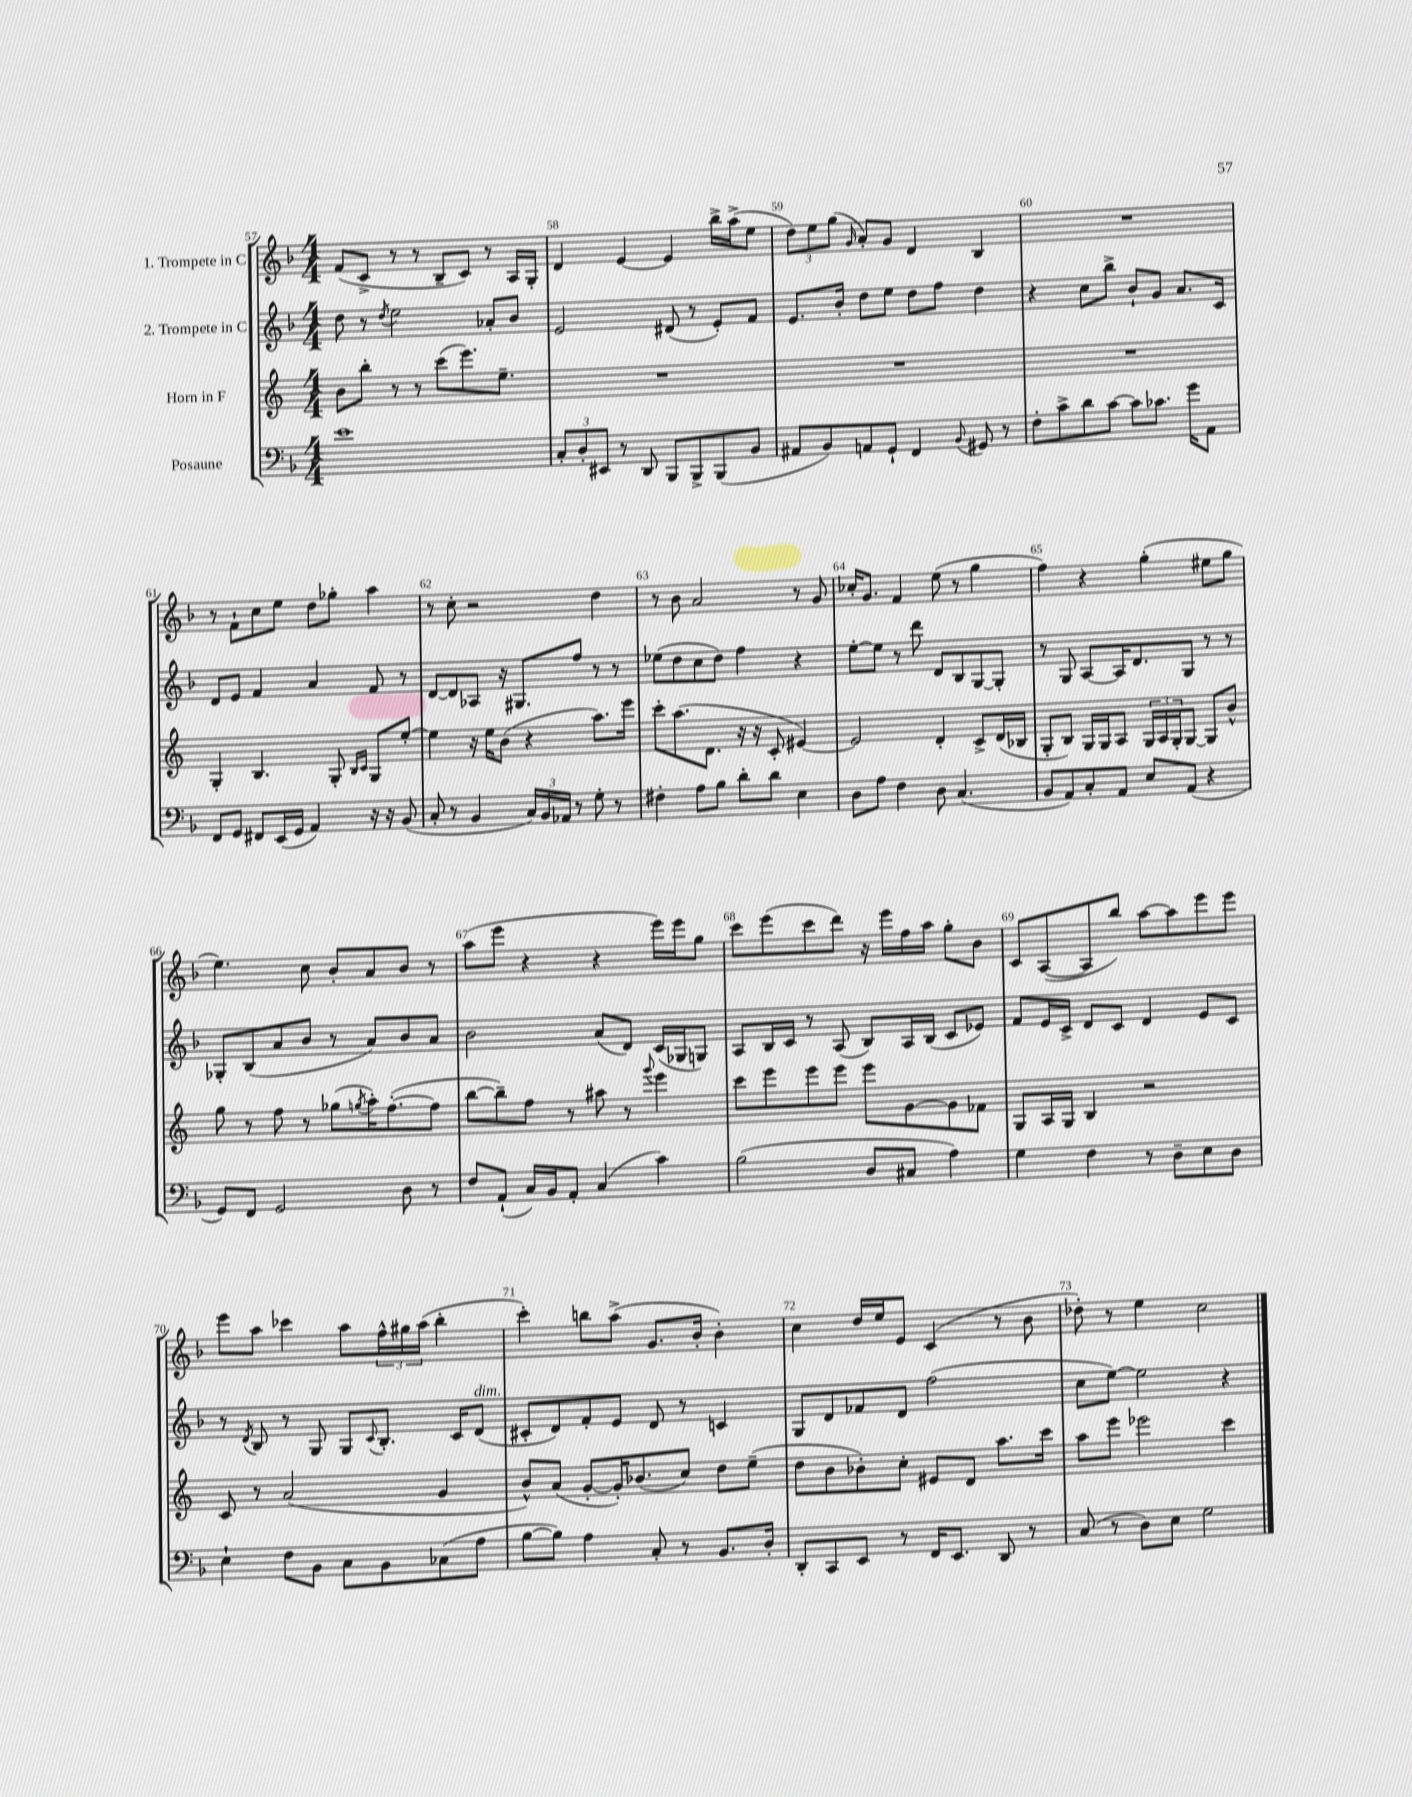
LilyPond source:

<<
\new StaffGroup <<
\new Staff = "s0" \with { instrumentName = "1. Trompete in C" } {
    \clef treble \key f \major \numericTimeSignature \time 4/4
    f'8( c'8-> r8 r8 bes8-- c'8) r8 a16 g16-. |
    d'4 e'4~ e'4 bes''16-> a''16->( e''8 |
    \tuplet 3/2 { d''8) e''8 g''8( } \grace { g'16 } a'8-.) g'8 d'4 bes4 |
    R1 |
    r8 f'8-! c''8 e''8 d''8 ges''8-. a''4 |
    r8 c''8-. r2 d''4 |
    r8 bes'8 a'2 r8 g'8 |
    ces''16-. g'8. f'4 e''8( r8 g''4 |
    f''4) r4 g''4-.( eis''8 g''8 |
    e''4.) c''8 bes'8-. a'8 bes'8 r8 |
    a''8( e'''8 r4 r4 e'''16) e'''16 g''8 |
    c'''8 e'''8( c'''8 d'''8) r16 e'''16 f''16 a''16 g''8-. bes'8 |
    c'8 a8~( a8 bes''8) a''8~ a''8 e'''8 e'''8 |
    e'''8 a''8 ces'''4 a''8 \tuplet 3/2 { f''16-^ gis''16 a''16( } bes''4-. |
    c'''4-.) b''8 a''8->( g'8. bes'16-. bes'4-.) |
    c''4 d''16 e''16 e'8 c'4( r8 bes'8 |
    des''8-.) r8 e''4 c''2 \bar "|." |
}
\new Staff = "s1" \with { instrumentName = "2. Trompete in C" } {
    \clef treble \key f \major \numericTimeSignature \time 4/4
    d''8 r8 \acciaccatura { d''8 } e''2 aes'8-. bes'8 |
    e'2 dis'8( r8 e'8-.) f'8 |
    e'8. bes'16-. d''8 e''8 d''8 f''8 d''4 |
    r4 c''8 bes''8-> bes'8-! g'8 a'8. c'16 |
    d'8 e'8 f'4 a'4 f'8 r8 |
    d'8~ d'8 aes8 r16 gis8. f''8 r8 r8 |
    ees''8( d''8 c''8 d''8) f''4 r4 |
    e''8~-. e''8 r8 d'''8 d'8 bes8 g8~ g8-. |
    r8 g8 a8~ a16 d'8. g8 r8 r8 |
    ges8-. bes8( a'8 bes'8 r8 a'8) bes'8 a'8 |
    bes'2 a'8( d'8) c'16( ges16 g8) |
    a8 bes16 c'16 r8 a8( bes8) a16 bes16( c'8 ees'8) |
    f'8 e'16 c'16-> d'8 c'8 d'4 e'8 c'8 |
    r8 \acciaccatura { d'8 } bes8 r8 g8 g8 \appoggiatura { c'8 } bes8.-. c'16 d'8^\markup { \italic "dim." }( |
    cis'8-. d'8) f'8-. e'8 d'8 r8 c'4 |
    g8 d'8 fes'8 d'8 f''2( |
    c''8 e''8~) e''2 r4 \bar "|." |
}
\new Staff = "s2" \with { instrumentName = "Horn in F" } {
    \clef treble \key c \major \numericTimeSignature \time 4/4
    b'8 b''8-. r8 r8 c'''8( e'''8.) e''8.-- |
    R1 |
    R1 |
    R1 |
    g4-. b4. g8-. \grace { b16 c'16 } g8 e''8~-. |
    e''4 r16 e''16 b'8( r4 a''8.) e'''16 |
    c'''8-. a''8.( d'8. r16 r16 c'8-. eis'4~) |
    eis'2 d'4-. c'8-> d'16( bes16 |
    g8-. b8) g16 g16 a8 \tuplet 3/2 { g16 a16 g16-. } g8~ g8 b'8-^ |
    g''8 r8 f''8 r8 ges''8( \acciaccatura { g''8 } a''16-.) f''8.~-.( f''8 |
    b''8~ b''8--) f''8 r8 ais''8 r8 \appoggiatura { g'''8 } e'''4 |
    c'''8 e'''8 e'''8 e'''8 e'''8 g'8~ g'8 fes'8 |
    g8 a16 g16 b4 r2 |
    c'8 r8 a'2( g'4 |
    b'8-^) a'8( g'8~-. g'16-.) bes'8.( c''8) d''8 e''8--( |
    d''8 b'8 bes'8-.) c''8-. eis'8 d'8 a''8. c'''16 |
    a''8 e'''8 ees'''2 c'''4 \bar "|." |
}
\new Staff = "s3" \with { instrumentName = "Posaune" } {
    \clef bass \key f \major \numericTimeSignature \time 4/4
    e'1 |
    \tuplet 3/2 { c8-. d8-. eis,8 } r8 d,8 bes,,8 bes,,8-> bes,,8( bes,8 |
    ais,8 bes,8) a,8 g,8-! f,4 \appoggiatura { bes,8 } gis,8 r8 |
    f8-. c'8-> d'8 c'8~ c'8 ces'8. g'16 a,8 |
    f,8 g,8 fis,8 e,16( g,16 a,4) r16 r16 bes,8( |
    c8-. r8 bes,4 \tuplet 3/2 { c16) bes,16 aes,16 } r8 g8-. r8 |
    fis4-. a8 bes8 d'8-. d'8 e4 |
    d8 a8 f4 d8 c4.( |
    bes,8 a,8) c8-. a,8 e8 a,8( r4 |
    g,8) f,8 g,2 d8 r8 |
    f8 a,8-!( c16) bes,16 a,8-. c4( c'4) |
    bes2( d8 cis8 a4) |
    g4 f4 r8 d8-- e8 d8 |
    e4-! f8 bes,8 c8 bes,8 ces8( a8 |
    bes8~ bes8) a4 c8-. r8 bes,8. d16-. |
    d,8-. c,8 e,8 r8 f,16 e,8. d,8 r8 |
    c8( r8 d8) e8 g2 \bar "|." |
}
>>
>>
\layout { \context { \Score currentBarNumber = #57 \override BarNumber.break-visibility = ##(#f #t #t) barNumberVisibility = #all-bar-numbers-visible } }
